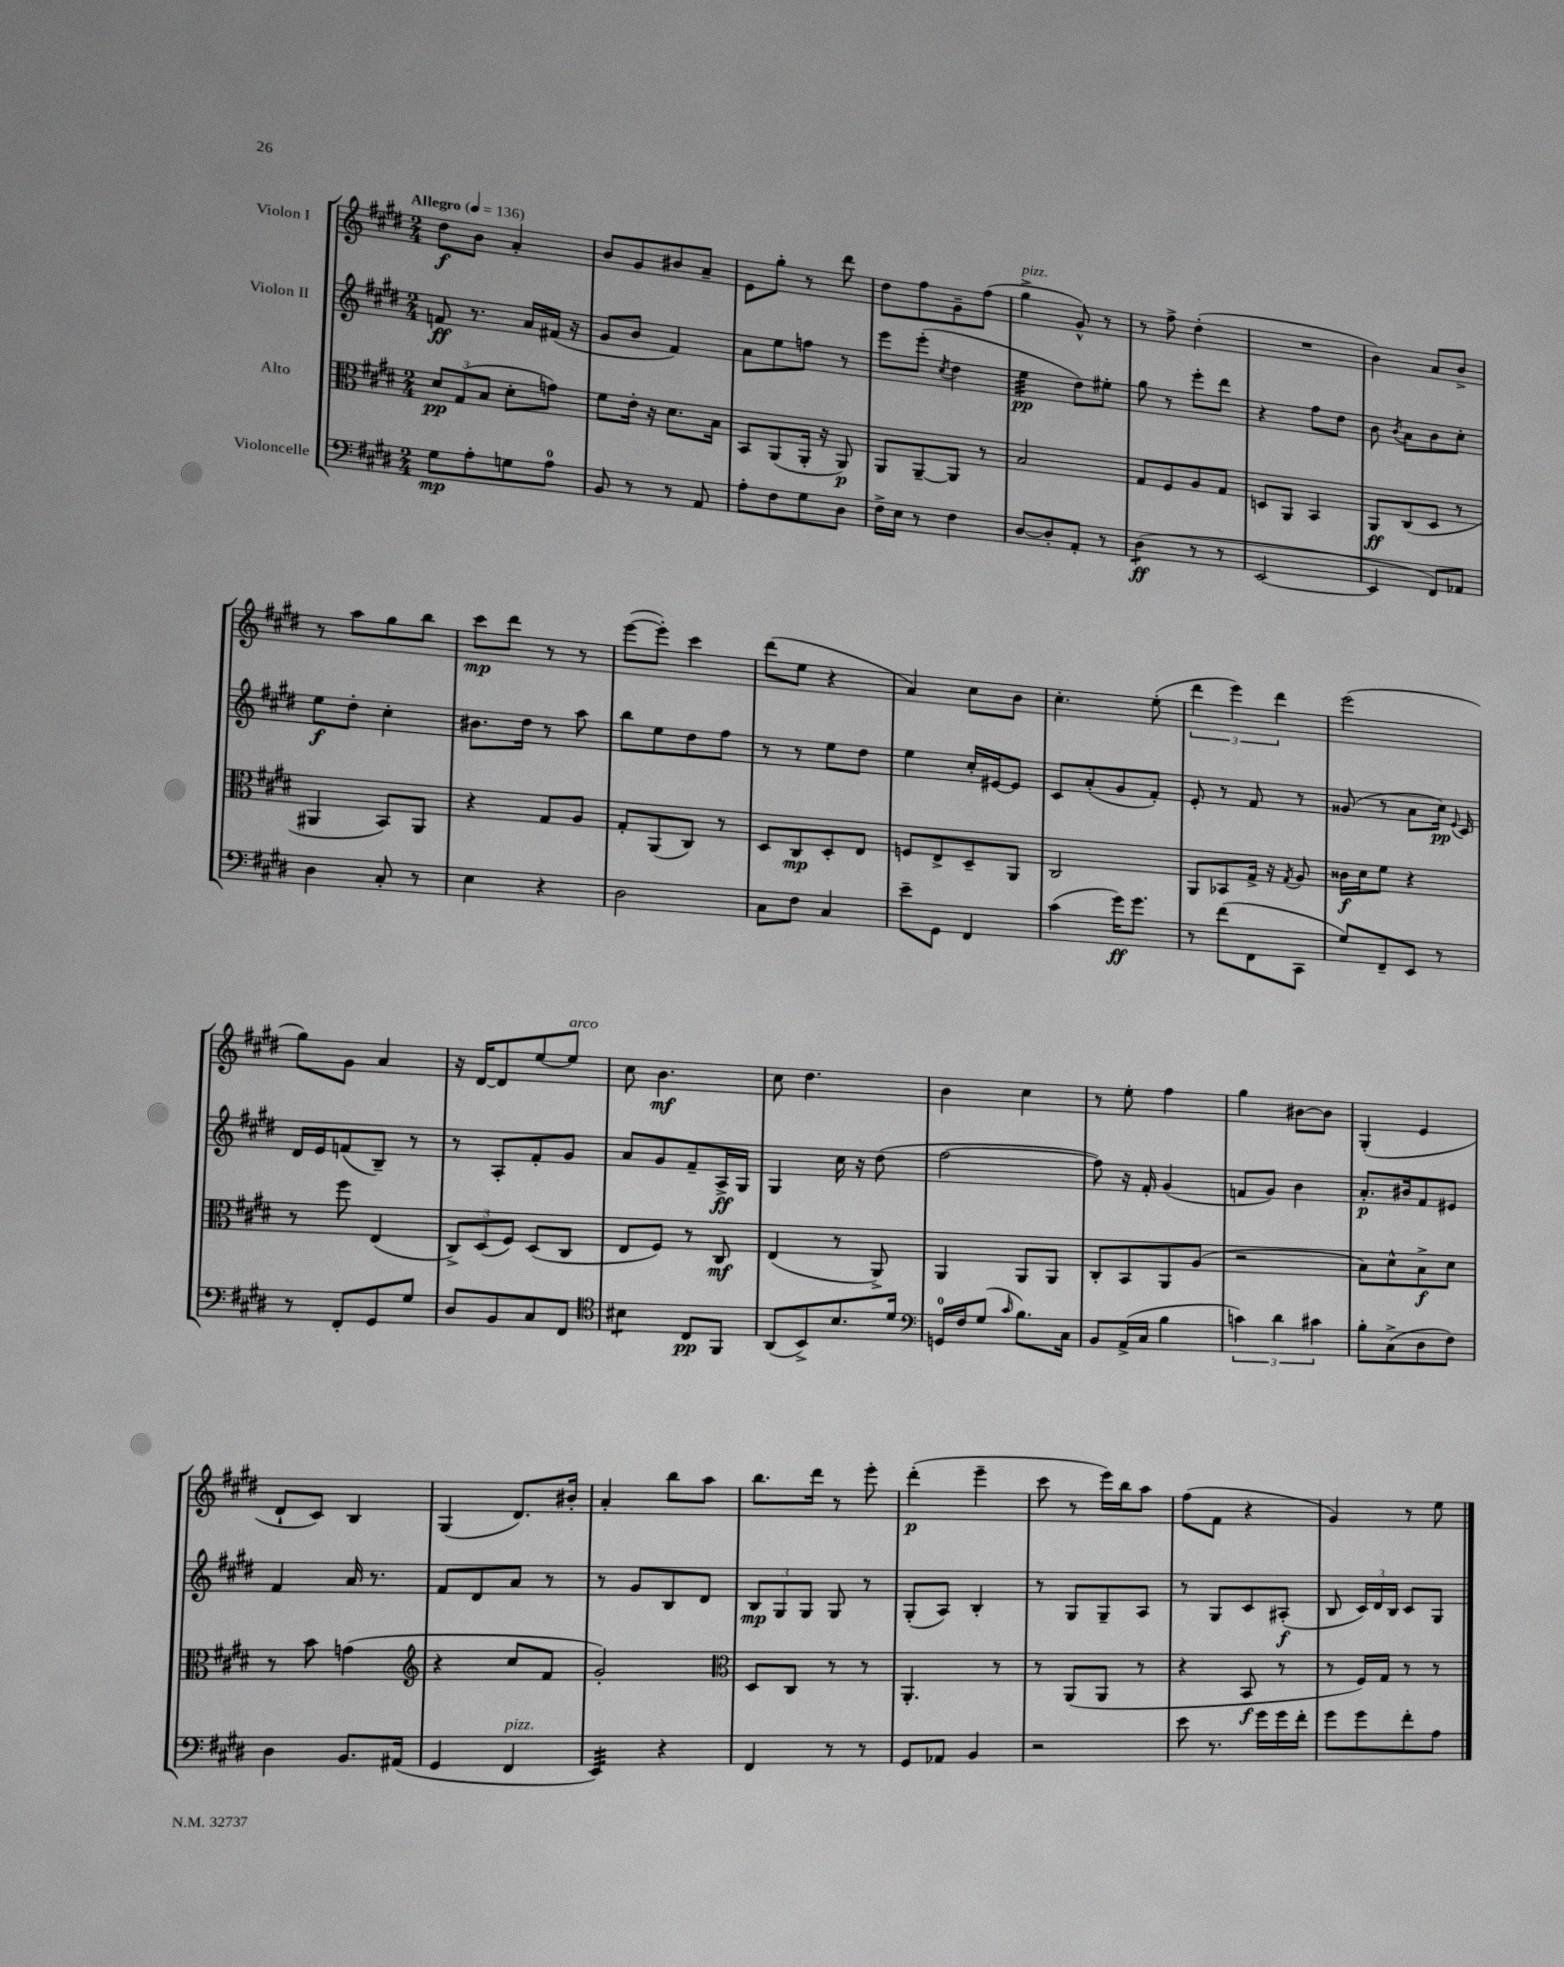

**kern	**kern	**kern	**kern
*staff4	*staff3	*staff2	*staff1
*clefF4	*clefC3	*clefG2	*clefG2
*k[f#c#g#d#]	*k[f#c#g#d#]	*k[f#c#g#d#]	*k[f#c#g#d#]
*M2/4	*M2/4	*M2/4	*M2/4
*MM136	*MM136	*MM136	*MM136
8G#	12d#	8f	8dd#
.	(12G#	.	.
8A'	.	8.r	8b
.	12B	.	.
8G	8d#'	.	4a'
.	.	16a	.
8A	8g)	(16f#	.
.	.	16r	.
=	=	=	=
8BB	8f#	8g#	8b
8r	16e'	8b	8g#
.	16r	.	.
8r	8.d#	4f#)	8b#
8AA	.	.	8a~
.	16B	.	.
=	=	=	=
8A'	8BB	8a	8e
8F#	(8AA	8ee	8gg#'
8G#	16AA'	8ff	8r
.	16r	.	.
8D#	8AA)	8r	8ddd#
=	=	=	=
16F#^	8AA	8eee	8dd#
16E	.	.	.
8r	[8AA~	(8eee'	8ff#
.	.	8qcc#	.
4F#	8AA]	4dd#	8g#~
.	8r	.	(8ff#
=	=	=	=
[8D#	2B	4ee	4gg#^
8D#']	.	.	.
8AA'	.	8dd#)	8g#^^)
8r	.	8ee#'	8r
=	=	=	=
(4D#	8G#	8gg#	8r
.	8F#	8r	8ff#^
8r	8A	8eee'	(4dd#'
8r	8G#	8ddd#	.
=	=	=	=
[2EE	8D	4r	2r
.	8AA	.	.
.	4BB	8ff#	.
.	.	8dd#	.
=	=	=	=
4EE]	8AA	8b	4b)
.	.	8qb	.
.	(8C#	8a	.
8FF#)	8D#	8b	8a
8AA-	8r	8cc#'	8b^
=	=	=	=
4D#	4AA#	8ee	8r
.	.	8dd#'	8aa
8C#'	8BB)	4cc#'	8gg#
8r	8AA#	.	8bb
=	=	=	=
4E	4r	8.b#	8ccc#
.	.	.	8ddd#
.	.	16dd#	.
4r	8G#	8r	8r
.	8A	8aa	8r
=	=	=	=
2D#	8G#'	8bb	([8eee
.	(8AA	8ee	8eee'])
.	8C#)	8dd#	4ccc#
.	8r	8ff#	.
=	=	=	=
8C#	8D#	8r	(8ddd#
8F#	8C#	8r	8ee
4C#	8D#'	8ee	4r
.	8E	8dd#	.
=	=	=	=
8e~	8F	4ee	4a)
8GG#	8E^	.	.
4FF#	8D#~	16cc#'	8cc#
.	.	[16e#	.
.	8AA	8e#]	8b
=	=	=	=
(4c#	2C#	8c#	4.cc#'
.	.	(8a'	.
16g#)	.	8g#	.
8.g#	.	.	.
.	.	8f#')	(8ee'
=	=	=	=
8r	8AA	8e'	6ddd#
(8f#	8BB-	8r	.
.	.	.	6eee)
8FF#	16G#^	8f#	.
.	16r	.	.
.	.	.	6ddd#
.	8qG#	.	.
8CC#	8A	8r	.
=	=	=	=
8G#)	16c##	(8g##	(2eee
.	16d#	.	.
8FF#~	8f#	8r	.
8EE	4r	8a	.
8r	.	16cc#)	.
.	.	8qqe	.
.	.	16c#	.
=	=	=	=
8r	8r	16d#	8gg#)
.	.	16e	.
8FF#'	8ff#	(8f	8g#
8GG#	(4E	8B~)	4a
8G#	.	8r	.
=	=	=	=
8D#	12C#^)	8r	16r
.	.	.	[16d#
.	(12D#	.	.
8BB	.	8A'	8d#]
.	12F#)	.	.
8C#	(8D#	8f#'	[8ee
8FF#	8C#	8g#	8ee]
=	=	=	=
*clefC4	*	*	*
4B#	8E	8a	8cc#
.	8F#)	8g#	4.b
8C#	8r	8f#~	.
8FF#	8C#	16A^	.
.	.	16G#	.
=	=	=	=
(8AA	(4E	4G#	8cc#
8BB^)	.	.	4.dd#
8.B	8r	16cc#	.
.	.	16r	.
.	8AA^)	(8dd#	.
16d#	.	.	.
=	=	=	=
*clefF4	*	*	*
16GG	4AA	[2ff#	4b
16F#	.	.	.
(8G#	.	.	.
16qqc#	.	.	.
8.B)	8AA	.	4cc#
.	8AA	.	.
16C#	.	.	.
=	=	=	=
8BB	8C#'	8ff#])	8r
(16AA^	8BB	16r	8ee'
16C#	.	16f#'	.
4B	8AA	(4g#	4ff#
.	(8A	.	.
=	=	=	=
6c)	2r	8f	4gg#
.	.	8g#)	.
6d#	.	.	.
.	.	4b	[8b#
6c#	.	.	.
.	.	.	8b#]
=	=	=	=
8B'	8B)	8.a'	(4G#'
(8C#^	8d#^^	.	.
.	.	16b#	.
8D#	8B^	8f#	4e
8F#)	8d#	8e#	.
=	=	=	=
4D#	8r	4f#	8d#`
.	8b	.	8c#)
8.BB	(4g	16a	4B
.	.	8.r	.
(16AA#	.	.	.
=	=	=	=
*	*clefG2	*	*
4GG#	4r	8f#	(4G#
.	.	8d#	.
4FF#	8cc#	8a	8.d#)
.	8f#	8r	.
.	.	.	16b#'
=	=	=	=
4EE)	2g#')	8r	4a'
.	.	8g#	.
4r	.	8B	8bb
.	.	8d#	8aa
=	=	=	=
*	*clefC3	*	*
4FF#	8D#	12B	8.bb
.	.	12G#	.
.	8C#	.	.
.	.	12G#	.
.	.	.	16ddd#
8r	8r	8G#	8r
8r	8r	8r	8eee'
=	=	=	=
8GG#	4.AA'	(8G#'	(4ddd#'
8AA-	.	8A)	.
4BB	.	4B'	4eee~
.	8r	.	.
=	=	=	=
2r	8r	8r	8ccc#
.	(8AA	8G#	8r
.	8AA	8G#~	16eee)
.	.	.	16bb
.	8r	8A	8aa
=	=	=	=
8e	4r	8r	(8ff#
8.r	.	8G#	8f#
.	8BB	8c#	4r
16g#	.	.	.
16g#	8r	(8A#'	.
16f#'	.	.	.
=	=	=	=
8g#	8r	8B	4g#)
8g#	16F#)	24c#)	.
.	.	24d#	.
.	16G#	.	.
.	.	24B	.
8f#'	8r	8c#	8r
8A	8r	8G#	8ee
==	==	==	==
*-	*-	*-	*-
